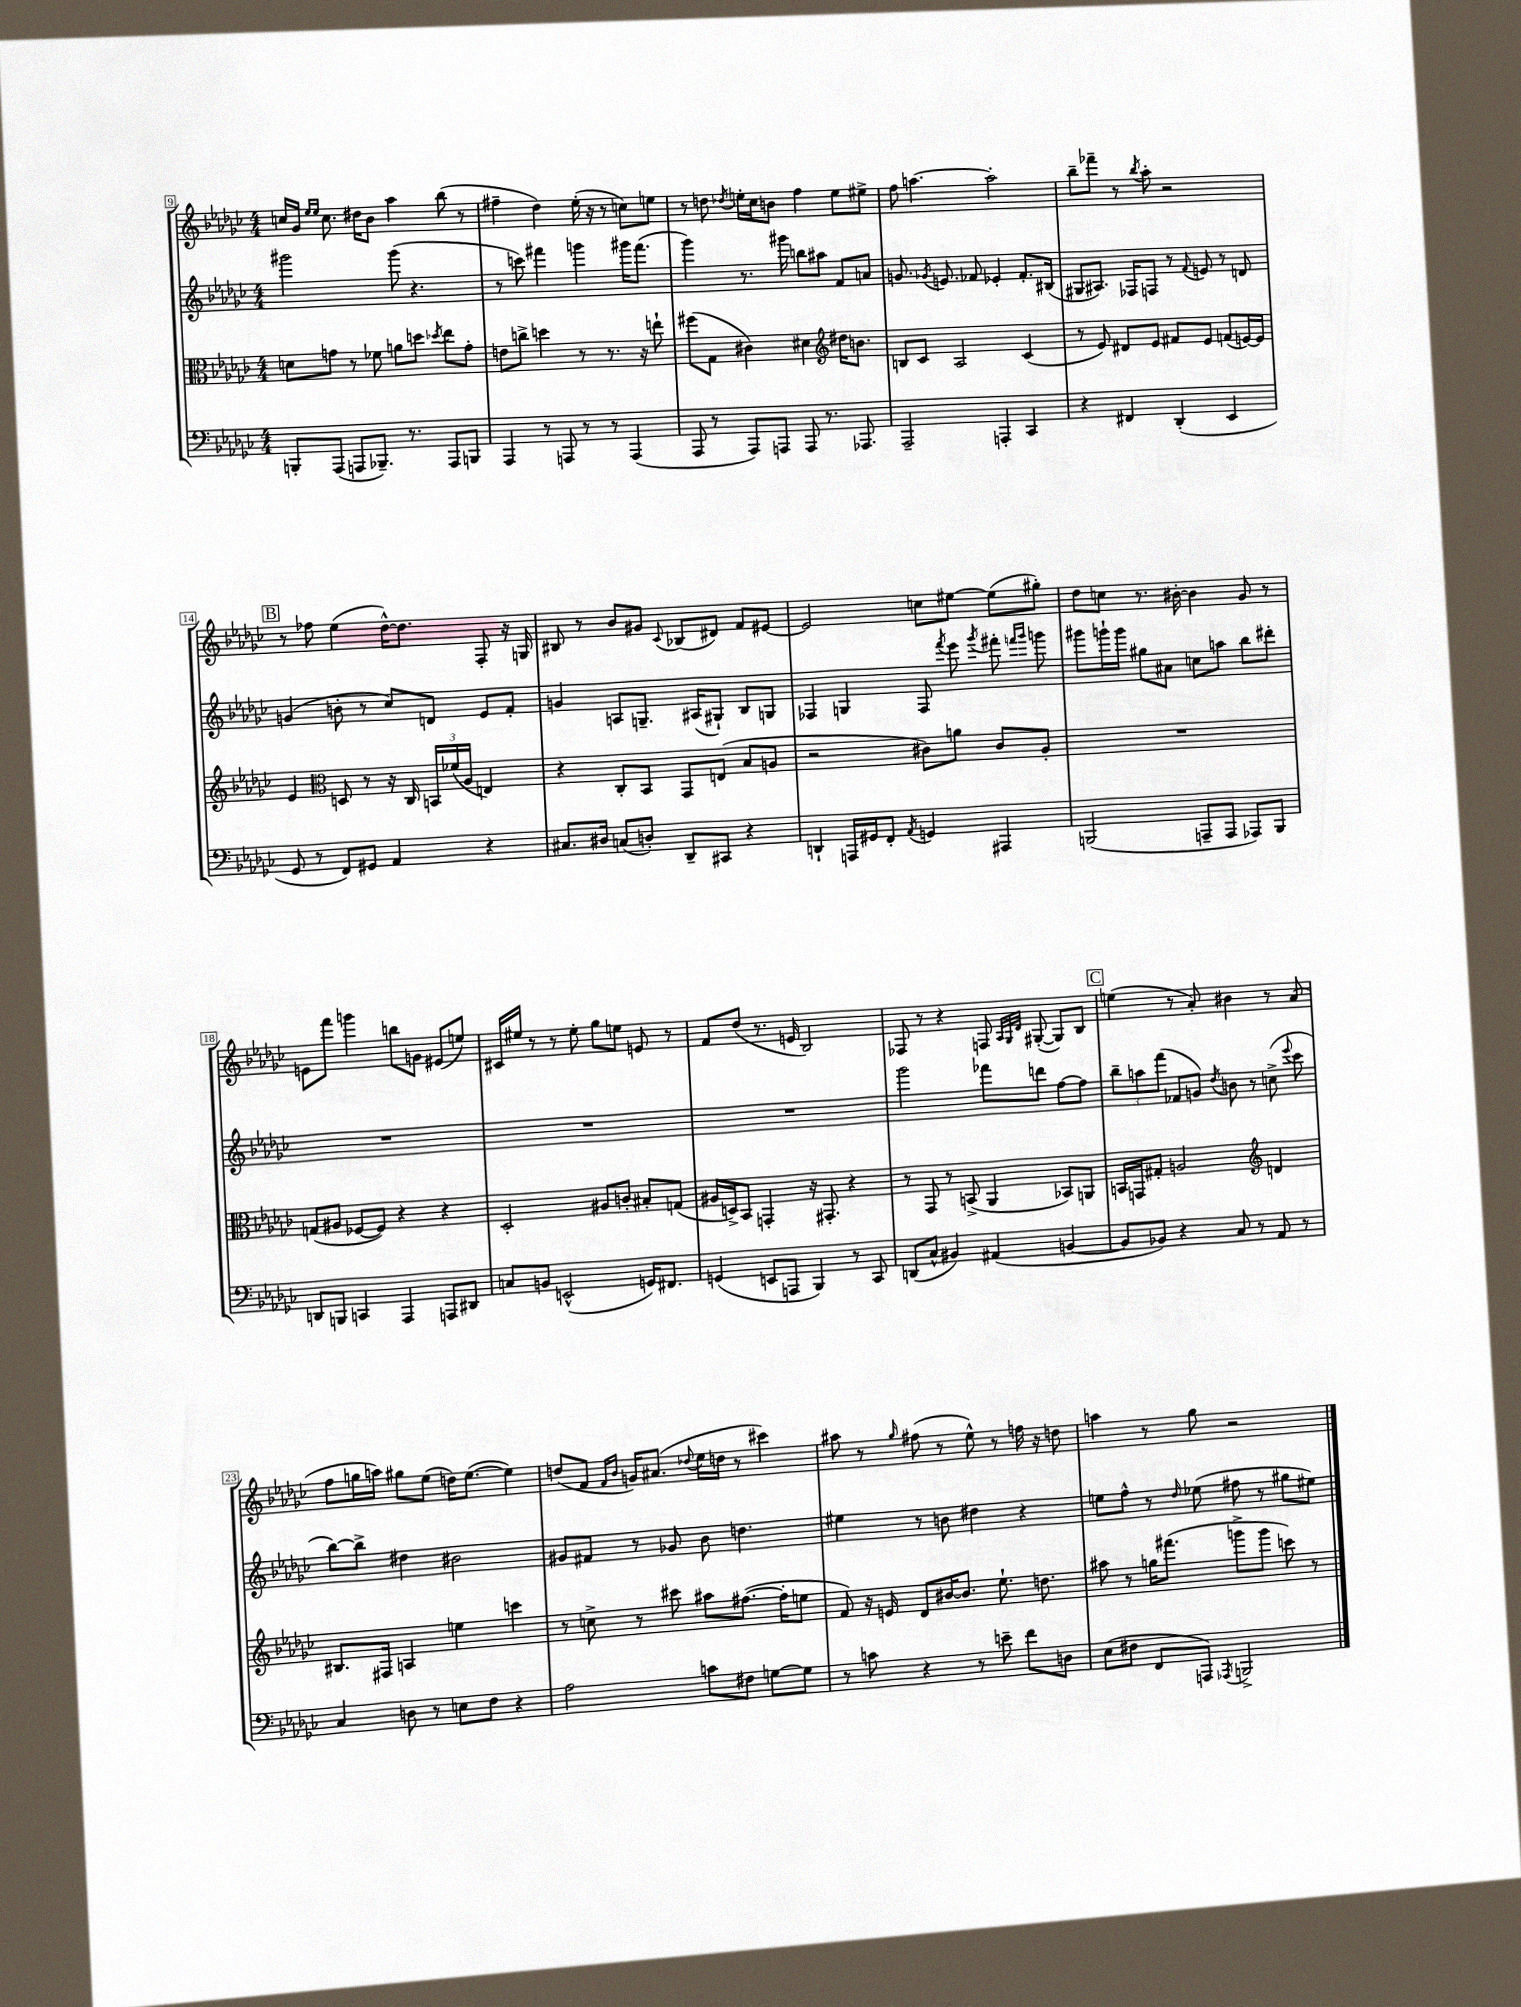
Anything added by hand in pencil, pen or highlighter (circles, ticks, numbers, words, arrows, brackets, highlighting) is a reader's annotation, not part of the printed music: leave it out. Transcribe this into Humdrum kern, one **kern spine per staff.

**kern	**kern	**kern	**kern
*part4	*part3	*part2	*part1
*staff4	*staff3	*staff2	*staff1
*clefF4	*clefC3	*clefG2	*clefG2
*k[b-e-a-d-g-c-]	*k[b-e-a-d-g-c-]	*k[b-e-a-d-g-c-]	*k[b-e-a-d-g-c-]
*M4/4	*M4/4	*M4/4	*M4/4
=9	=9	=9	=9
8BBBn'/L	8dn\L	2ggg#X\	16ccn/LL
.	.	.	16g-/JJ
.	.	.	16qqee-/LL
.	.	.	16qqee-/JJ
(8AAA-/J	8gn\J	.	8.cc\
8AAAn/L	8r	.	.
.	.	.	16dd#X\KL
8.BBB-X~/J)	8f-X\	.	8b-\J
.	8an\L	(8ggg#\	4aa-\
8.r	.	.	.
.	8ddn\J	4.r	.
.	8qdd-X/	.	.
8AAA/L	8ee-\L	.	(8bb-\
8BBBn/J	8g'\J	.	8r
=10	=10	=10	=10
4AAA-/	8en\L	8r	4ff#X~\
.	8ccn^\J	8cccn\)	.
8r	4ddn\	4fff#X\	4dd-\)
8AAAn/	.	.	.
8r	8r	4gggn\	(16ee-'\
.	.	.	16r
8r	8.r	.	8r
(4AAA/	.	16ggg#X\KL	8ccn\L)
.	16r	(8.fff#\J	.
.	8een`\	.	8een\J
=11	=11	=11	=11
8AAA-/	(8ff#X\L	4ggg-\)	8r
8r	8G-\J	.	8ddn\
.	.	.	8qdd-X/
8AAA-/L)	4c#X\)	8.r	16een'\LL
.	.	.	16cc-\J
8AAAn/J	.	.	8bn\J
.	.	16ggg#X\	.
8AAA/	4d#X\	8bbn\L	4ff\
8.r	.	8aa#X\J	.
*	*clefG2	*	*
.	16dd#X\KL	8f/L	8ee\L
8.AAA-X/	8.bn\J	.	.
.	.	8an/J	8ee#X^\J
=12	=12	=12	=12
2AAA-~/	8Bn/L	8.gn/	8ff\
.	8c-/J	.	[4.aan\
.	.	8qg-X/	.
.	.	8.en/	.
.	2A-/	.	.
.	.	8f-X/	.
4AAAn'/	.	4e-X'/	2aa'\]
4CC-/	(4c-/	8.f-'/L	.
.	.	(16B#X/Jk	.
=13	=13	=13	=13
4r	8r	8G#X/L	8bb-~\L
.	8e-/)	8.A#X/J)	8fff-X~\J
4FF#X/	8d#X/L	.	8r
.	.	16F-X/KL	.
.	.	.	8qbb-/
.	8e-/J	8Fn/J	8aa-'\
(4DD-'/	8f#X/L	8r	2r
.	.	8qqf/	.
.	8e-/J	8en/	.
4EE-/	(8fn/L	8r	.
.	[16en/L)	8dn/	.
.	16e/JJ]	.	.
!!LO:LB:g=z
!!LO:REH:place=s1:t=B
=14	=14	=14	=14
8GG-/	4e-/	(4gn/	8r
8r	.	.	8ff-X\
*	*clefC3	*	*
8FF/L)	8Dn/	8bn'\	(4ee-\
8GG#X/J	8r	8r	.
4AA-/	16r	8cc-/L)	[16dd-^^\KL)
.	16C-/	.	8.dd-\J]
.	24BBn/LL	8dn/J	.
.	(24f-X/	.	.
.	24A-/JJ	.	.
4r	4En/)	8e-/L	8F'/
.	.	8f'/J	16r
.	.	.	16Gn/
=15	=15	=15	=15
8.C#X/L	4r	4gn/	8B#X/
.	.	.	8r
16D#X/Jk	.	.	.
(8Cn/L	8C-'/L	8An/L	8b-/L
8Dn'/J)	8BB-/J	8.Gn~/J	8g#X/J
.	.	.	8qqc-/
8DD-~/L	8GG-/L	.	(8B-X/L
.	.	(16A#X/KL	.
8CC#X/J	(8En/J	8G#X`/J)	8d#X/J)
4r	8B-/L	8B-/L	8f/L
.	8An/J	8Gn/J	[8e#X/J
=16	=16	=16	=16
4DDn`/	2r	4F-X/	2e#/]
16AAAn/LL	.	4Gn/	.
16GG#X/J	.	.	.
8FF'/J	.	.	.
8qAA-/	.	.	.
4GGn/	8c#X\L)	8F-/	8ccn\L
.	.	8qfff/	.
.	8an\J	8eee-\	[8ee#X\J
.	.	8qggg-/	.
4AAA#X/	8c#/L	8fff#X'\	(8ee#\L]
.	.	16qqfffn/LL	.
.	.	16qqggg-/JJ	.
.	8A-'/J	8gggn\	8gg#X'\J)
=17	=17	=17	=17
(2BBBn/	1r	8ggg#X\L	8dd-\L
.	.	16gggn`\L	8ccn\J
.	.	16ggg\JJ	.
.	.	8gg#X\L	8.r
.	.	8a#X\J	.
.	.	.	[16b#X'\
8AAAn~/L	.	8ccn\L	4b#\]
8AAA/J	.	8aan\J	.
8AAA-X/L)	.	8bb-\L	8g-/
8BBB/J	.	8ddd#X'\J	8r
!!LO:LB:g=z
=18	=18	=18	=18
8DDn/L	(8Gn/L	1r	8en\L
8BBBn/J	8A#X/J	.	8fff\J
4CCn/	[8F-X/L	.	4gggn\
.	8F-/J])	.	.
4AAA-/	4r	.	8bbn\L
.	.	.	8gn\J
8AAAn/L	4r	.	(8e#X/L
8DD#X/J	.	.	8een/J)
=19	=19	=19	=19
8Cn/L	2D-'/	1r	16c#X/LL
.	.	.	16ee#X/JJ
8BBn/J	.	.	8r
(2EEn^^/	.	.	8r
.	.	.	8ee#'\
.	8A#X/L	.	8gg-\L
.	8cn'/J	.	8een\J
16GGn/KL)	8B#X'/L	.	8en/
8.FF#X/J	.	.	.
.	(8Gn/J	.	8r
=20	=20	=20	=20
(4GGn/	16A#X/LL	1r	8f/L
.	16Dn^/J)	.	.
.	8BB-/J	.	(8dd-/J
8EEn/L	4GGn'/	.	8.r
8AAAn/J	.	.	.
.	.	.	16en/
4BBB-/)	16r	.	2B-/)
.	8.GG#X'/	.	.
8r	4r	.	.
8CC-/	.	.	.
=21	=21	=21	=21
(8DDn/L	8r	2ggg-\	8F-X/
8C-^^/J	8GG-/	.	8r
4BB#X/)	8r	.	4r
.	(8BBn^/	.	.
(4AA#X/	4AA-/	8fff-X\L	8Fn/
.	.	.	32qqA-/LLL
.	.	.	32qqG-/
.	.	.	32qqd-/JJJ
.	.	8dddn\J	([8G#X'/
[4BBn/	8BB-X/L)	[8ff\L	8G#/L])
.	8AAn/J	8ff\J]	8B-/J
!!LO:REH:place=s1:t=C
=22	=22	=22	=22
8BB/L]	16BBn/LL	12bb-~\L	(4een\
.	16GGn/J	.	.
.	.	12aan\	.
8BB-X/J)	8G#X'/J	.	.
.	.	(12fff\J	.
4r	2An/	8f-X/L	8r
.	.	8gn/J)	8a-'/)
.	.	8qdd-/	.
8C-/	.	8bn\	4b#X\
8r	.	8r	.
*	*clefG2	*	*
8AA-/	4dn/	(8ccn^\	8r
.	.	8qqeee-/	.
8r	.	8ccc-\	(8a-/
!!LO:LB:g=z
=23	=23	=23	=23
4C-/	8.B#X/L	[8bb-\L)	8ff\L
.	.	8bb-^\J]	16ggn\L
.	16F#X/Jk	.	16aan\JJ)
8Dn\	4An/	4dd#X\	8gg#X\L
8r	.	.	(8ee-\J
8En\L	4een\	2b#X\	16ddn\KL)
.	.	.	([8.ee-\J
8F\J	.	.	.
4r	4cccn\	.	4ee-\])
=24	=24	=24	=24
2A-\	8r	8g#X/L	(8ddn/L
.	8ccn^\	8f#X/J	8f/J
.	.	.	16qqf/LL
.	.	.	16qqb-/JJ
.	8r	8r	16gn/KL)
.	.	.	(8.a#X/J
.	8ccc#X\	8g-X/	.
.	.	.	8qqdd-X/
8cn\L	8aa#X\L	8b-\	16ee-\LL
.	.	.	16ddn\JJ
8F#X\J	([8.ff#X\J	4.ddn\	8r
[8Gn\L	.	.	4ccc#X\)
.	16ff#'\KL]	.	.
8G\J]	8een\J	.	.
=25	=25	=25	=25
8r	8f/)	4ee#X\	8aa#X\
8cn\	16r	.	8r
.	16en/	.	.
.	.	.	16qqgg-/
4r	8d-/L	8r	(8ff#X\
.	[16b#X/K	8bn\	8r
.	8.b#/J]	.	.
8r	.	4dd#X\	8ee-^^\)
8en~\	8.ee-`\	.	8r
8f\L	.	4r	16ffn\
.	8.ddn\	.	16r
8Dn\J	.	.	8ddn\
=26	=26	=26	=26
(8E-\L	8aa#X\	8een\L	4aan\
8F#X\J	8r	8ff^^\J	.
8FF/L	16ggn\KL	8r	8r
.	(8.fff#X\J	.	.
.	.	16qqdd-/	.
8AAAn/J)	.	(8ee-X\	8gg-\
8qAAA-X/	.	.	.
2BBBn^/	8gggn^\L	8ff#X\	2r
.	8ggg\J	8r	.
.	8cccn\)	8gg#X\L	.
.	8r	8ee#X\J)	.
==	==	==	==
*-	*-	*-	*-
